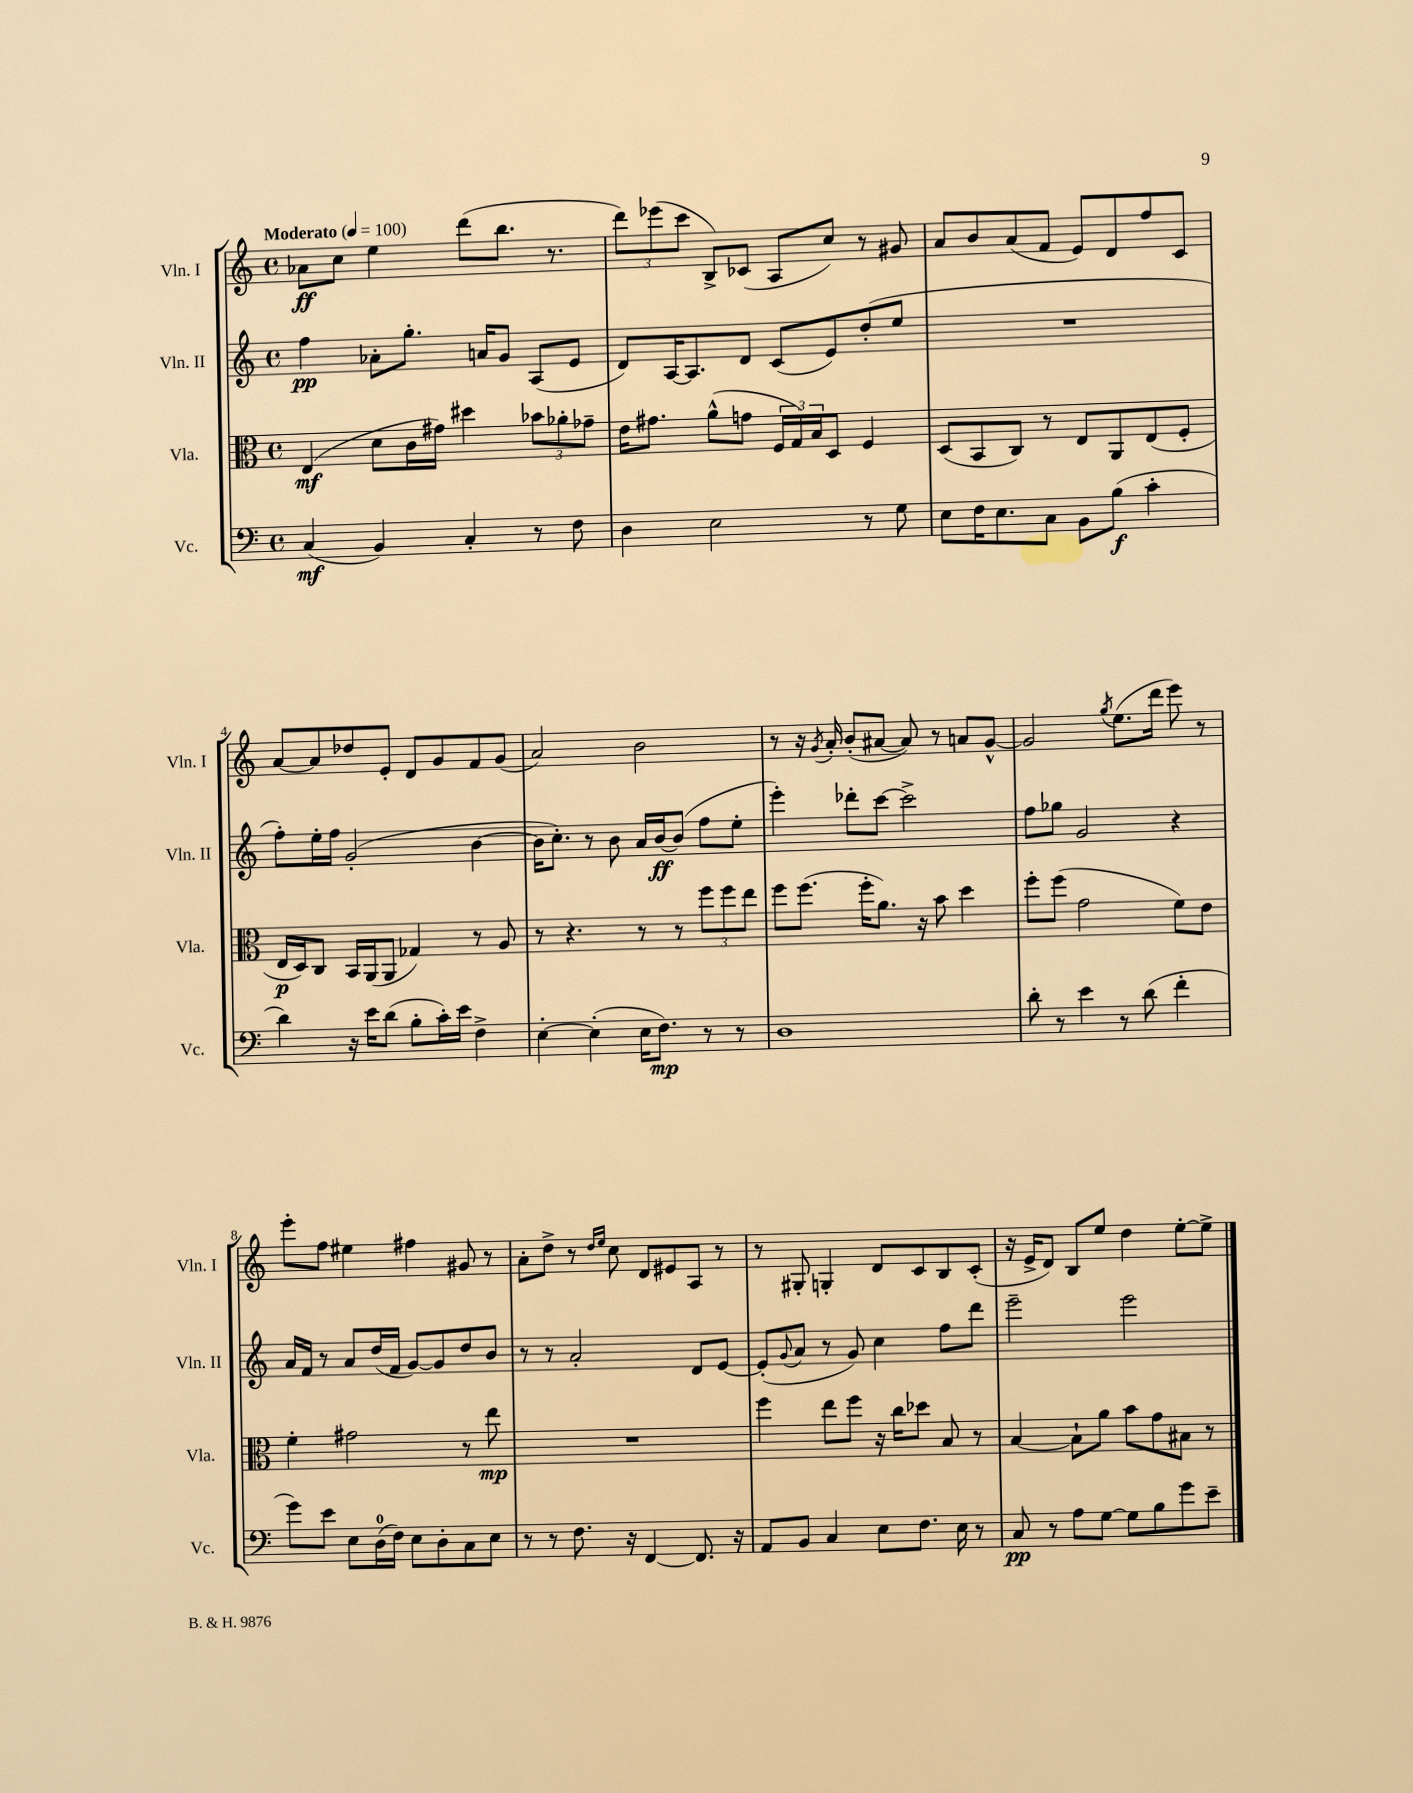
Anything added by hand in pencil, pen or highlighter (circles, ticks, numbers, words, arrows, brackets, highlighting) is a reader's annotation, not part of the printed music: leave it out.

**kern	**kern	**kern	**kern
*staff4	*staff3	*staff2	*staff1
*clefF4	*clefC3	*clefG2	*clefG2
*k[]	*k[]	*k[]	*k[]
*M4/4	*M4/4	*M4/4	*M4/4
*met(c)	*met(c)	*met(c)	*met(c)
*MM100	*MM100	*MM100	*MM100
(4C	(4E	4ff	8a-
.	.	.	8cc
4BB)	8d	8a-'	4ee
.	16c	8.gg'	.
.	16g#)	.	.
4C'	4dd#	.	(8ddd
.	.	16a	.
.	.	8g	8.bb
8r	12b-	(8A	.
.	.	.	8.r
.	12a-'	.	.
8F	.	8e	.
.	12g-~	.	.
=	=	=	=
4D	16e	8d)	12ddd)
.	8.g#	.	.
.	.	.	(12eee-
.	.	[16A	.
.	.	.	12ccc
.	.	8.A]	.
2E	(8a^^	.	8B^)
.	8g	8d	(8c-
.	24F	(8c	8A
.	24G)	.	.
.	24B	.	.
.	8D	8e)	8cc)
8r	4F	(8dd'	8r
8G	.	8ee	8g#
=	=	=	=
8E	(8D	1r	8a
16F	8BB	.	8b
8.E	.	.	.
.	8C)	.	(8a
8C	8r	.	8f
8BB	8E	.	8e)
(8B	8AA	.	8d
4c'	(8E	.	8ff
.	8F'	.	8c
=	=	=	=
4d)	16E	8ff')	[8a
.	16D)	.	.
.	8C	16ee'	8a]
.	.	16ff	.
16r	16BB	(2g'	8dd-
16e	(16AA	.	.
(8d	8AA	.	8e'
8B'	4G-)	.	8d
16c')	.	.	8g
16e	.	.	.
4F^	8r	[4b	8f
.	8A	.	(8g
=	=	=	=
[4E'	8r	16b]	2a)
.	.	8.cc')	.
.	4.r	.	.
(4E']	.	8r	.
.	.	8b	.
16E	8r	16a	2b
8.F)	.	[16b	.
.	8r	(8b]	.
8r	12ff	8ff	.
.	12ff	.	.
8r	.	8ee'	.
.	12ee	.	.
=	=	=	=
1D	8ff	4eee')	8r
.	(8.ff	.	16r
.	.	.	8qg
.	.	.	16a'
.	.	8ddd-'	(8b'
.	16ff'	.	.
.	8.a)	[8ccc	[8a#
.	.	2ccc^]	8a#])
.	16r	.	.
.	8b	.	8r
.	4dd	.	8a
.	.	.	[8g^^
=	=	=	=
8d'	8ff'	8ff	2g]
8r	(8ff	8gg-	.
4e	2g	2g	.
.	.	.	8qgg
8r	.	.	(8.ee
(8d	.	.	.
.	.	.	16ddd
4f'	8f)	4r	8eee)
.	8e	.	8r
=	=	=	=
8g)	4f'	16a	8eee'
.	.	16f	.
8e	.	8r	8ff
8E	2g#	8a	4ee#
(16D	.	(16dd	.
16F)	.	16f	.
8E	.	[8g)	4ff#
8D'	.	8g]	.
8C	8r	8dd	8g#
8E	8ee	8b	8r
=	=	=	=
8r	1r	8r	8a'
8r	.	8r	8dd^
8.F	.	2a'	8r
.	.	.	16qqdd
.	.	.	16qqee
.	.	.	8cc
16r	.	.	.
[4FF	.	.	8d
.	.	.	8e#
8.FF]	.	8d	8A
.	.	[8e	8r
16r	.	.	.
=	=	=	=
8AA	4ff	(8e']	8r
.	.	8qqg	.
8BB	.	8a	8G#'
4C	8ee	8r	4G'
.	8ff	8g)	.
8E	16r	4cc	8d
.	16cc	.	.
8.F	8dd-	.	8c
.	8B	8ff	8B
16E	.	.	.
8r	8r	8ddd	(8c'
=	=	=	=
8C	[4B	2eee~	16r
.	.	.	16e^
8r	.	.	8d)
8A	8B`]	.	8B
[8G	8a	.	8ee
8G]	8b	2eee	4dd
8B	8g	.	.
8g	8B#	.	[8ee'
8e~	8r	.	8ee^]
==	==	==	==
*-	*-	*-	*-
